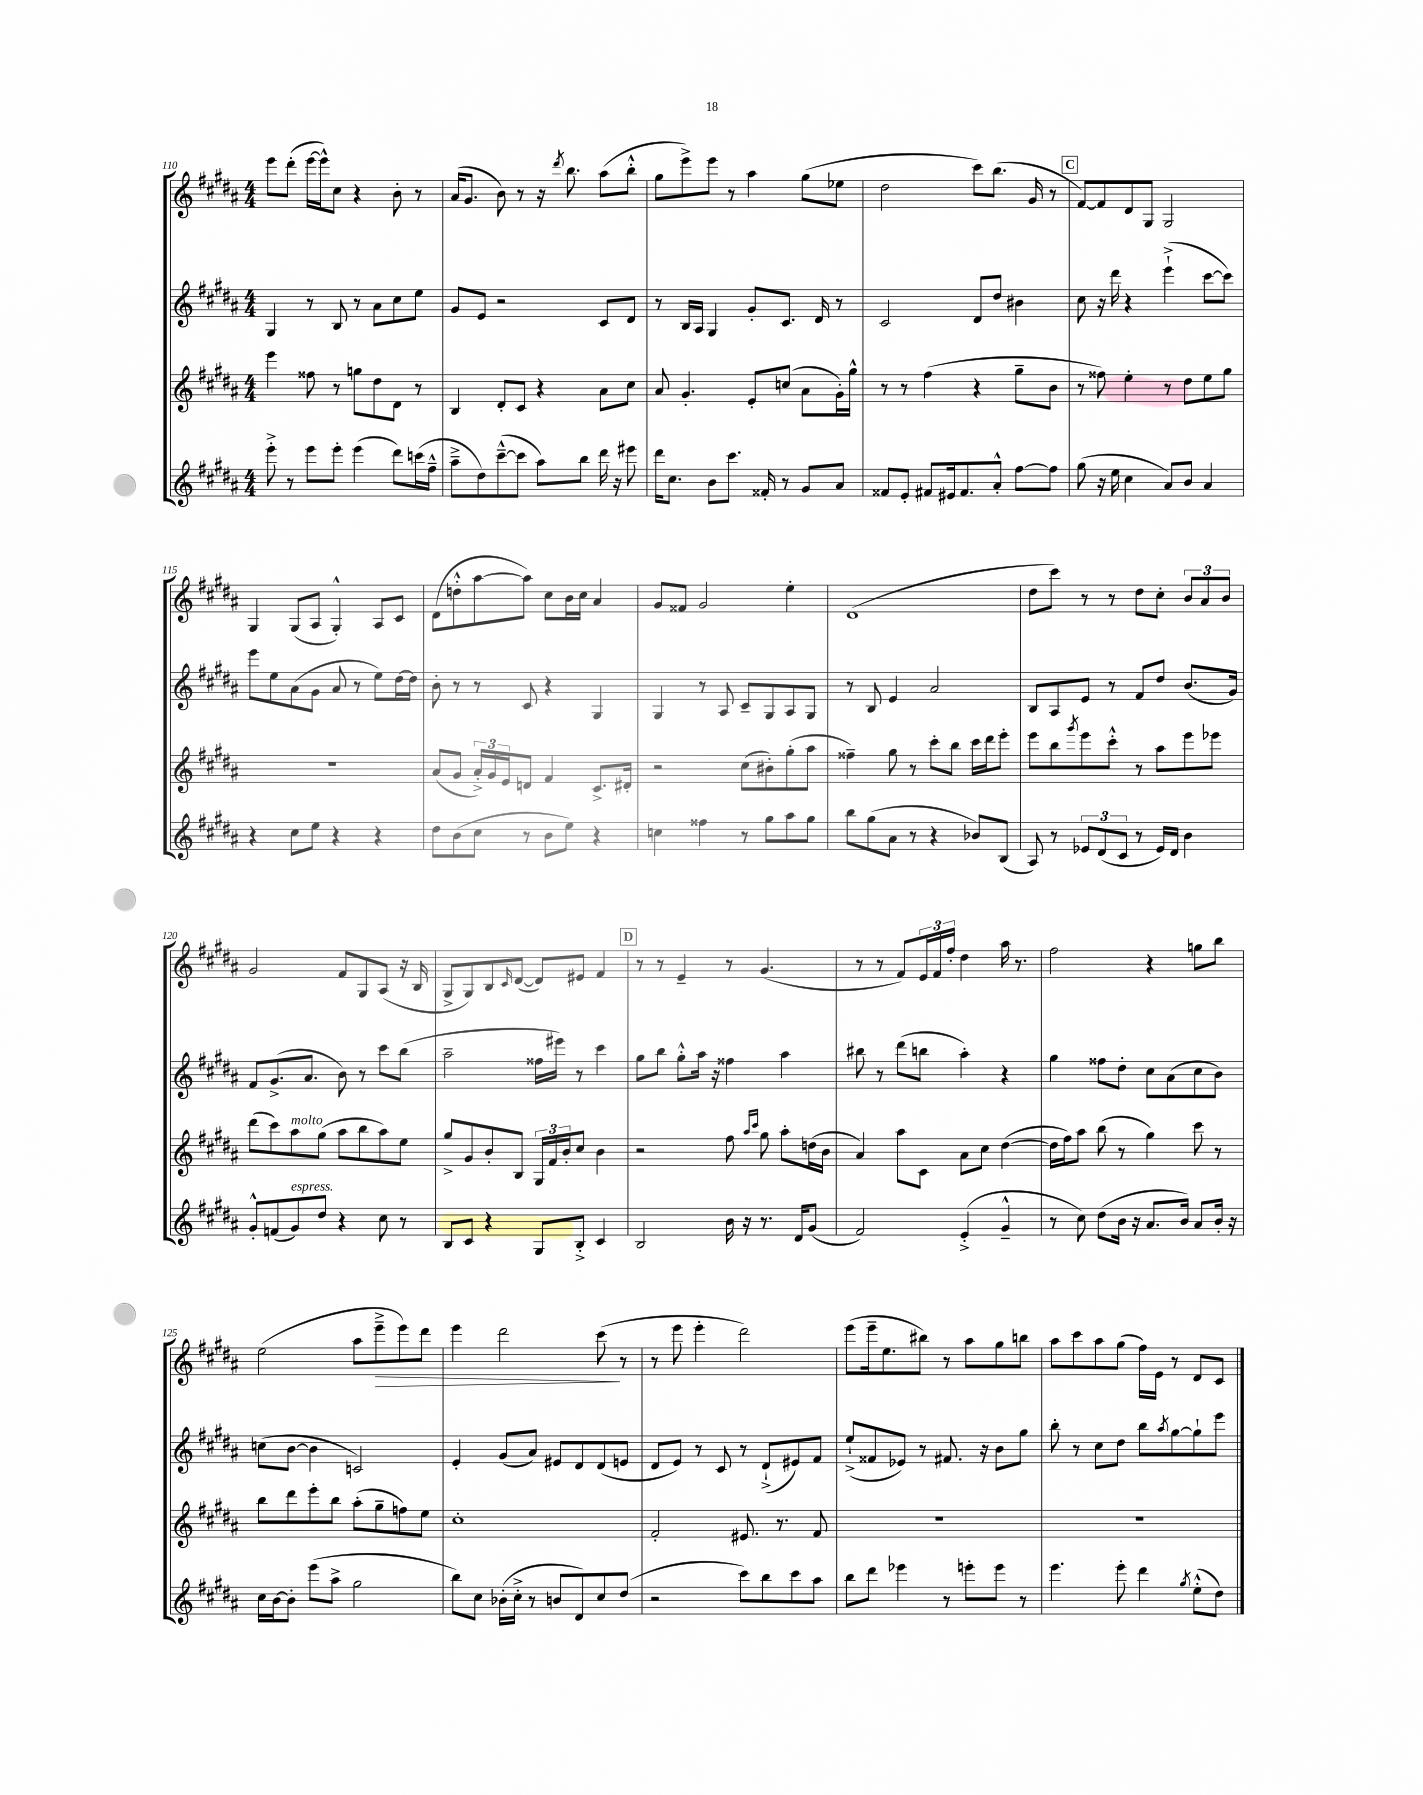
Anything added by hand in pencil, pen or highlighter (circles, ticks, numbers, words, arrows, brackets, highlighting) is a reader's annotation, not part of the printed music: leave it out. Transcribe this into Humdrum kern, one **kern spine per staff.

**kern	**kern	**kern	**kern	**dynam
*part4	*part3	*part2	*part1	*part1
*staff4	*staff3	*staff2	*staff1	*staff1
*clefG2	*clefG2	*clefG2	*clefG2	*
*k[f#c#g#d#a#]	*k[f#c#g#d#a#]	*k[f#c#g#d#a#]	*k[f#c#g#d#a#]	*
*M4/4	*M4/4	*M4/4	*M4/4	*
=110	=110	=110	=110	=110
8eee'^\	4eee\	4G#/	8eee\L	.
8r	.	.	(8ddd#'\J	.
8eee\L	8ff##X\	8r	[16eee\LL	.
.	.	.	16eee^^\J])	.
8eee'\J	8r	8B/	8cc#\J	.
(4eee\	8ggn\L	8r	4r	.
.	8dd#\	8a#\L	.	.
8ddd#\L)	8d#\J	8cc#\	8b'\	.
(16cccn\L	8r	8ee\J	8r	.
16ff#~^^\JJ	.	.	.	.
=111	=111	=111	=111	=111
8aa#~^\L	4B/	8g#/L	(16a#/KL	.
.	.	.	8.g#/J	.
8dd#\)	.	8e/J	.	.
([8ccc#~^^\	8d#'/L	2r	8b\)	.
8ccc#\J]	8c#/J	.	8r	.
8aa#\L)	4r	.	16r	.
.	.	.	8qddd#/	.
.	.	.	8.bb\	.
8bb\J	.	.	.	.
16ddd#\	8a#\L	8c#/L	(8aa#\L	.
16r	.	.	.	.
8eee#X\	8cc#\J	8d#/J	8bb'^^\J	.
=112	=112	=112	=112	=112
16ddd#\KL	8a#/	8r	8gg#\L	.
8.cc#\J	.	.	.	.
.	4.g#'/	16B/LL	8eee^\)	.
.	.	16A#/JJ	.	.
8b\L	.	4G#/	8eee\J	.
8.ccc#\J	.	.	8r	.
.	8e'/L	8g#'/L	4aa#\	.
16f##X'/	.	.	.	.
8r	(8ccn/J	8.c#/J	.	.
8g#/L	8a#\L	.	(8gg#\L	.
.	.	16d#/	.	.
8a#/J	16g#'\L)	8r	8ee-X\J	.
.	16gg#^^\JJ	.	.	.
=113	=113	=113	=113	=113
8f##X/L	8r	2c#/	2dd#\	.
8e'/J	8r	.	.	.
8f#X/L	(4ff#\	.	.	.
16e#X/k	.	.	.	.
8.f#/	.	.	.	.
.	4r	8d#/L	8ccc#\L)	.
8a#'^^/J	.	8dd#/J	(8.bb\J	.
[8ff#\L	8gg#~\L	4b#X\	.	.
.	.	.	16g#/	.
8ff#\J]	8b\J	.	8r	.
!!LO:REH:place=s1:t=C
=114	=114	=114	=114	=114
(8gg#\	8r	8cc#\	[8f#/L)	.
16r	8ff##X\)	16r	8f#/]	.
16ee\	.	16ddd#\	.	.
4cc#\	4ee'\	4r	8d#/	.
.	.	.	8G#/J	.
8a#/L)	8r	(4eee`^\	2G#/	.
8b/J	8dd#\L	.	.	.
4a#/	8ee\	[8ccc#\L	.	.
.	8gg#\J	8ccc#\J])	.	.
!!LO:LB:g=z
=115	=115	=115	=115	=115
4r	1r	8eee\L	4G#/	.
.	.	8ee\	.	.
8cc#\L	.	(8a#\	(8G#/L	.
8ee\J	.	8g#\J	8A#/J	.
4r	.	8a#/	4G#'^^/)	.
.	.	8r	.	.
4r	.	8ee\L)	8A#/L	.
.	.	[16dd#\L	8c#/J	.
.	.	16dd#\JJ]	.	.
=116	=116	=116	=116	=116
8dd#\L	(8a#/L	8b'\	(8d#\L	.
(8b\	8g#/J	8r	8ddn'^^\	.
8cc#\J	24a#'^/LL)	8r	[8aa#\	.
.	24g#/	.	.	.
.	24e/J	.	.	.
8r	8dn/J	8c#/	8aa#\J])	.
8b\L	4f#/	4r	8cc#\L	.
8ee\J)	.	.	16b\L	.
.	.	.	16cc#\JJ	.
4r	8.c#^/L	4G#/	4a#/	.
.	16d#X'/Jk	.	.	.
=117	=117	=117	=117	=117
4ccn\	2r	4G#/	8g#/L	.
.	.	.	8f##X/J	.
4ff##X\	.	8r	2g#/	.
.	.	8A#/	.	.
8r	(8cc#\L	8c#~/L	.	.
8gg#\L	8b#X'\)	8G#/	.	.
8aa#\	(8gg#'\	8A#/	4ee'\	.
8gg#\J	8aa#\J	8G#/J	.	.
=118	=118	=118	=118	=118
8bb\L	4ff##X~\)	8r	(1d#	.
(8gg#\	.	8B/	.	.
8a#\J	8gg#\	4e/	.	.
8r	8r	.	.	.
4r	8ccc#'\L	2a#/	.	.
.	8bb\J	.	.	.
8b-X/L)	16ccc#\LL	.	.	.
.	16ddd#\J	.	.	.
(8B/J	8eee'\J	.	.	.
=119	=119	=119	=119	=119
8A#/)	8eee\L	8B/L	8dd#\L	.
8r	8bb\	8A#/	8ccc#\J)	.
.	8qggg#/	.	.	.
12e-X/L	8eee\	8e/J	8r	.
(12d#/	.	.	.	.
.	8ccc#'^^\J	8r	8r	.
12c#/J	.	.	.	.
8r	8r	8f#/L	8dd#\L	.
16e-/LL)	8aa#\L	8dd#/J	8cc#'\J	.
16d#/JJ	.	.	.	.
4b\	8eee\	(8.b/L	12b/L	.
.	.	.	12a#/	.
.	8eee-X\J	.	.	.
.	.	.	12b/J	.
.	.	16g#/Jk)	.	.
!!LO:LB:g=z
=120	=120	=120	=120	=120
8g#'^^/L	(8ddd#\L	8f#/L	2g#/	.
(8fn/	8ccc#\)	(8.g#^/	.	.
!	!LO:TX:a:i:t=molto	!	!	!
!LO:TX:a:i:t=espress.	!	!	!	!
8g#/)	8aa#\	.	.	.
.	.	8.a#/J	.	.
8dd#/J	(8gg#\J	.	.	.
4r	8aa#\L	8b\)	8f#/L	.
.	8bb\	8r	8G#/	.
8cc#\	8aa#\)	8ccc#\L	(8A#/J	.
8r	8ee\J	(8bb\J	16r	.
.	.	.	16B/	.
=121	=121	=121	=121	=121
8B/L	8gg#^/L	2aa#~\	8G#^/L	.
8c#/J	8g#/	.	8G#/)	.
4r	8b'/	.	8B/	.
.	.	.	16qqc#/	.
.	8B/J	.	([8d#/J	.
8G#/L	24G#/LL	16ff##X\LL	8d#/L])	.
.	24f#/	.	.	.
.	.	16eee#X\JJ)	.	.
.	24b'/J	.	.	.
8B'^/J	8cc#/J	8r	8e#X/J	.
4c#/	4b\	4ccc#\	4f#/	.
!!LO:REH:place=s1:t=D
=122	=122	=122	=122	=122
2B/	2r	8gg#\L	8r	.
.	.	8bb\J	8r	.
.	.	8gg#'^^\L	4e~/	.
.	.	16aa#\Jk	.	.
.	.	16r	.	.
16b\	8ff#\	4ff##X\	8r	.
16r	.	.	.	.
.	16qqaa#/LL	.	.	.
.	16qqccc#/JJ	.	.	.
8.r	8gg#\	.	(4.g#/	.
.	8aa#'\L	4aa#\	.	.
16d#/KL	.	.	.	.
(8g#/J	(16ddn\L	.	.	.
.	16b\JJ	.	.	.
=123	=123	=123	=123	=123
2f#/)	4a#/)	8bb#X\	8r	.
.	.	8r	8r	.
.	8aa#\L	(8ddd#\L	8f#/L)	.
.	8c#\J	8bbn\J	24e/L	.
.	.	.	24f#/	.
.	.	.	24ff#'/JJ	.
(4e'^/	8a#\L	4aa#'\)	4dd#\	.
.	8cc#\J	.	.	.
4g#~^^/	([4dd#\	4r	16aa#\	.
.	.	.	8.r	.
=124	=124	=124	=124	=124
8r	16dd#\LL]	4gg#\	2ff#\	.
.	16ff#\J)	.	.	.
8cc#\)	8aa#\J	.	.	.
(8dd#\L	(8bb\	8ff##X\L	.	.
16b\Jk	8r	8dd#'\J	.	.
16r	.	.	.	.
8.a#/L	4gg#\)	8cc#\L	4r	.
.	.	(8a#\	.	.
16b/Jk)	.	.	.	.
8a#/L	8ccc#\	8cc#\	8ggn\L	.
16b'/Jk	8r	8b\J)	8bb\J	.
16r	.	.	.	.
!!LO:LB:g=z
=125	=125	=125	=125	=125
16cc#\LL	8bb\L	(8ccn\L	(2ee\	.
[16b\J	.	.	.	.
8b'\J]	8ddd#\	[8b\J	.	.
(8eee\L	8eee'\	4b\]	.	.
8aa#^\J	8bb\J	.	.	.
2gg#\	(8aa#'\L	2cn/)	8aa#\L	.
!	!	!	!	!LO:HP:b
.	8gg#~\	.	8eee~^\	>
.	8ffn\)	.	8eee\)	.
.	8ee\J	.	8ddd#\J	.
=126	=126	=126	=126	=126
8bb\L)	1cc#'	4e'/	4eee\	.
8cc#\J	.	.	.	.
(16b-X'\LL	.	(8g#/L	2ddd#\	.
16cc#'^\JJ	.	.	.	.
8r	.	8a#/J)	.	.
8bn/L	.	8e#X/L	.	.
8d#/)	.	8d#/	.	.
8cc#/	.	(8d#/	(8ccc#\	.
(8dd#/J	.	8en/J	8r	]
=127	=127	=127	=127	=127
2r	2f#'/	8d#/L	8r	.
.	.	8e/J)	8eee\	.
.	.	8r	4eee'\	.
.	.	8c#/	.	.
8ccc#\L)	8.e#X/	8r	2ddd#\)	.
8bb\	.	(8d#`^/L	.	.
.	8.r	.	.	.
8ccc#\	.	8e#X/)	.	.
8aa#\J	8f#/	8f#/J	.	.
=128	=128	=128	=128	=128
8bb\L	1r	(8ee`^/L	(8eee\L	.
8ddd#\J	.	8f##X/	16eee~\k	.
.	.	.	8.ee\	.
4eee-X\	.	8e-X/J)	.	.
.	.	8r	8bb#X\J)	.
8r	.	8.f#X/	8r	.
8eeen'\L	.	.	8aa#\L	.
.	.	16r	.	.
8eee\J	.	8b\L	8gg#\	.
8r	.	8gg#\J	8bbn\J	.
=129	=129	=129	=129	=129
4.eee\	1r	8bb'\	8aa#\L	.
.	.	8r	8ccc#\	.
.	.	8cc#\L	8aa#\	.
8eee'\	.	8dd#\J	(8gg#\J	.
4ddd#\	.	8bb\L	16ff#\LL)	.
.	.	.	16e\JJ	.
.	.	8qaa#/	.	.
.	.	[8gg#\	8r	.
8qgg#/	.	.	.	.
(8ee'^^\L	.	8gg#`\]	8d#/L	.
8dd#\J)	.	8eee\J	8c#/J	.
==	==	==	==	==
*-	*-	*-	*-	*-
